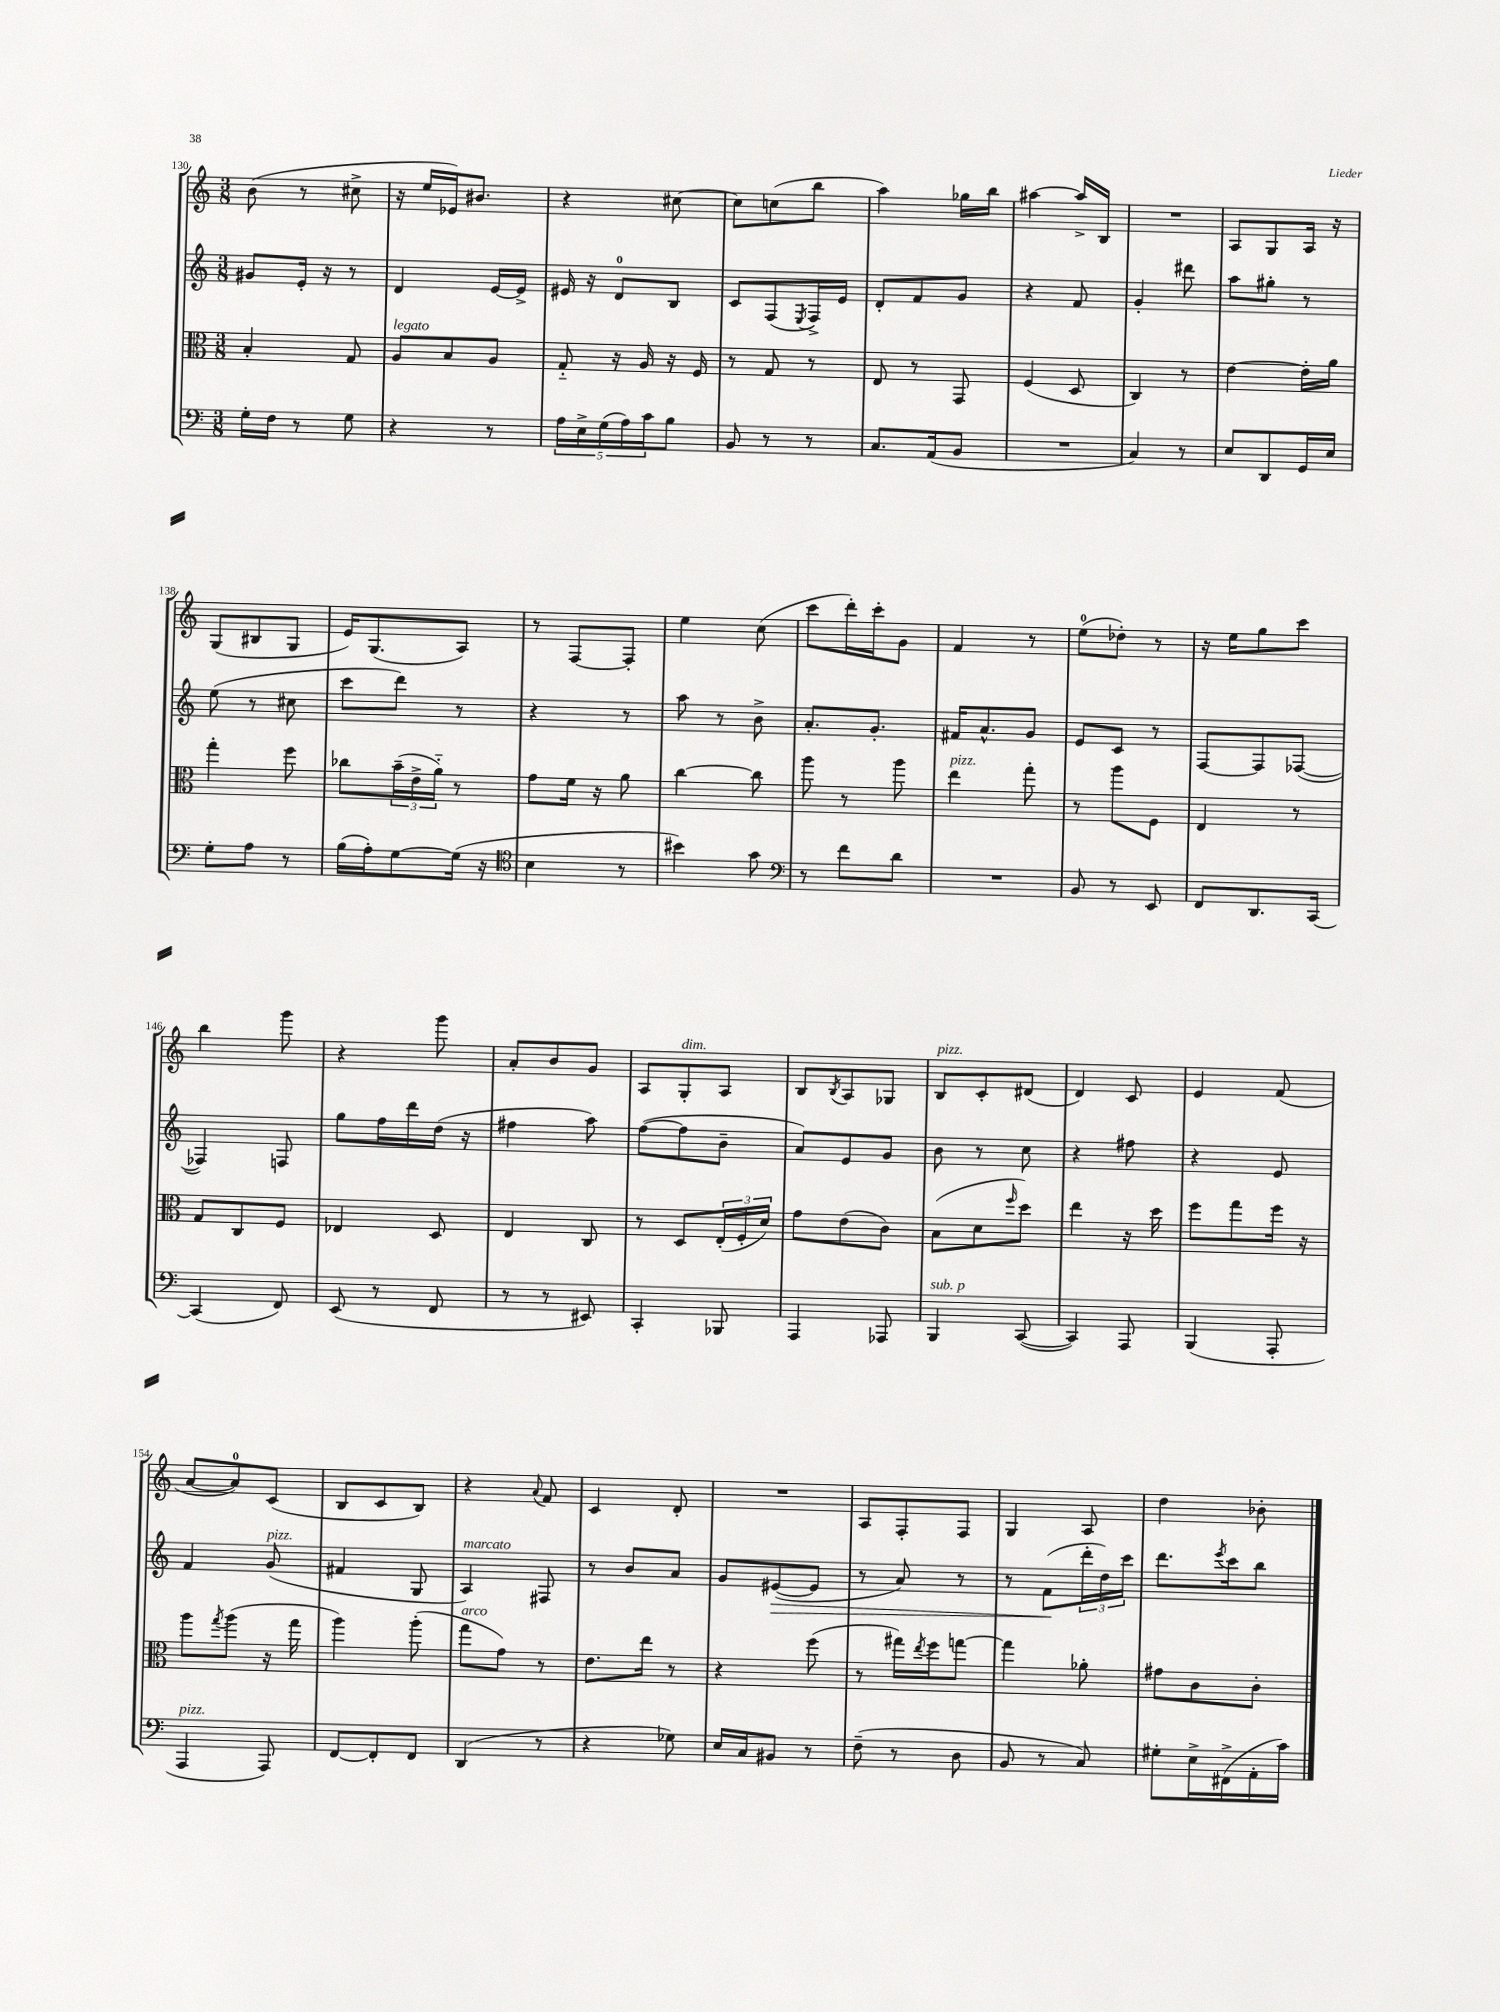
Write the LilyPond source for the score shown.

<<
\new StaffGroup <<
\new Staff = "s0" {
    \clef treble \key c \major \numericTimeSignature \time 3/8
    b'8( r8 cis''8-> |
    r16 e''16 ees'16) bis'8. |
    r4 cis''8~ |
    cis''8 c''8( b''8 |
    a''4) ges''16 b''16 |
    ais''4~ ais''16-> b16 |
    R4. |
    a8 g8 a16 r16 |
    g8( bis8 g8 |
    e'16) g8.( a8) |
    r8 f8~ f8-. |
    e''4 c''8( |
    c'''8 d'''16-.) c'''16-. g'8 |
    f'4 r8 |
    e''8-0( des''8-.) r8 |
    r16 e''16 g''8 c'''8 |
    b''4 g'''8 |
    r4 g'''8 |
    a'8-. b'8 g'8 |
    a8 g8-.^\markup { \italic "dim." } a8 |
    b8 \acciaccatura { b8 } a8 ges8 |
    b8^\markup { \italic "pizz." } c'8-. dis'8( |
    d'4) c'8 |
    e'4 f'8( |
    a'8~ a'8-0) c'8( |
    b8 c'8 b8) |
    r4 \appoggiatura { a'8 } f'8 |
    c'4 d'8-. |
    R4. |
    a8 f8-. f8 |
    g4 a8 |
    d''4 bes'8-. \bar "|." |
}
\new Staff = "s1" {
    \clef treble \key c \major \numericTimeSignature \time 3/8
    gis'8 e'16-. r16 r8 |
    d'4 e'16~ e'16-> |
    eis'16 r16 d'8-0 b8 |
    c'8 f8( \acciaccatura { e8 } f16->) e'16 |
    d'8-. f'8 g'8 |
    r4 f'8 |
    g'4-. dis'''8 |
    a''8 gis''8-. r8 |
    e''8( r8 cis''8 |
    c'''8 d'''8) r8 |
    r4 r8 |
    a''8 r8 b'8-> |
    a'8.-. g'8.-. |
    fis'16 a'8.-^ g'8 |
    e'8 c'8 r8 |
    f8~ f8 fes8~( |
    fes4) f8 |
    g''8 f''16 d'''16 d''16( r16 |
    fis''4 a''8) |
    f''8~( f''8 b'8-- |
    a'8) e'8 g'8 |
    b'8 r8 c''8 |
    r4 fis''8 |
    r4 e'8 |
    f'4 g'8^\markup { \italic "pizz." }( |
    fis'4 g8 |
    a4^\markup { \italic "marcato" }) fis8 |
    r8 b'8 a'8 |
    g'8 eis'8~\>( eis'8 |
    r8 a'8) r8 |
    r8 f'8\!( \tuplet 3/2 { d'''16-. d''16) c'''16 } |
    d'''8. \acciaccatura { e'''8 } c'''16 b''8 \bar "|." |
}
\new Staff = "s2" {
    \clef alto \key c \major \numericTimeSignature \time 3/8
    b4-. g8 |
    a8^\markup { \italic "legato" } b8 a8 |
    g8-_ r16 a16 r16 f16 |
    r8 g8 r8 |
    e8 r8 g,8 |
    f4( d8 |
    c4) r8 |
    e'4~ e'16-. a'16 |
    g''4-. f''8 |
    ces''8 \tuplet 3/2 { b'16--( e'16-> a'16-_) } r8 |
    g'8 f'16 r16 a'8 |
    c''4~ c''8 |
    a''8 r8 a''8 |
    e''4^\markup { \italic "pizz." } g''8-. |
    r8 a''8 f8 |
    e4 r8 |
    g8 c8 f8 |
    ees4 d8 |
    e4 c8 |
    r8 d8 \tuplet 3/2 { e16-.( f16-. d'16) } |
    g'8 e'8( c'8) |
    b8( d'8 \grace { f''16 } d''8) |
    e''4 r16 d''16 |
    f''8 g''8 f''16 r16 |
    a''8 \acciaccatura { g''8 } a''8( r16 g''16 |
    a''4) a''8-.( |
    g''8^\markup { \italic "arco" } g'8) r8 |
    e'8. e''16 r8 |
    r4 f''8( |
    r8 gis''16) \acciaccatura { e''8 } f''16 g''8~ |
    g''4 aes'8-. |
    gis'8 c'8 c'8-. \bar "|." |
}
\new Staff = "s3" {
    \clef bass \key c \major \numericTimeSignature \time 3/8
    g16-. f16 r8 g8 |
    r4 r8 |
    \tuplet 5/4 { a16 e16-> g16( a16) c'16 } b8 |
    b,8 r8 r8 |
    c8. a,16( b,8 |
    R4. |
    c4) r8 |
    e8 d,8 g,16 e16 |
    g8-. a8 r8 |
    b16( a16-.) g8~ g16( r16 |
    \clef tenor b4 r8 |
    bis'4) g'8 |
    \clef bass r8 f'8 d'8 |
    R4. |
    b,8 r8 e,8 |
    f,8 d,8. c,16~ |
    c,4( f,8) |
    e,8( r8 f,8 |
    r8 r8 eis,8) |
    c,4-. bes,,8 |
    a,,4 aes,,8 |
    b,,4^\markup { \italic "sub. p" } c,8~( |
    c,4) a,,8 |
    b,,4( a,,8-. |
    a,,4^\markup { \italic "pizz." } a,,8) |
    f,8~ f,8-. f,8 |
    d,4( r8 |
    r4 ges8) |
    e16 c16 bis,8 r8 |
    f8--( r8 d8 |
    b,8 r8 c8) |
    gis8-. e16-> fis,16->( a,16-. c'16) \bar "|." |
}
>>
>>
\layout { \context { \Score currentBarNumber = #130 } }
